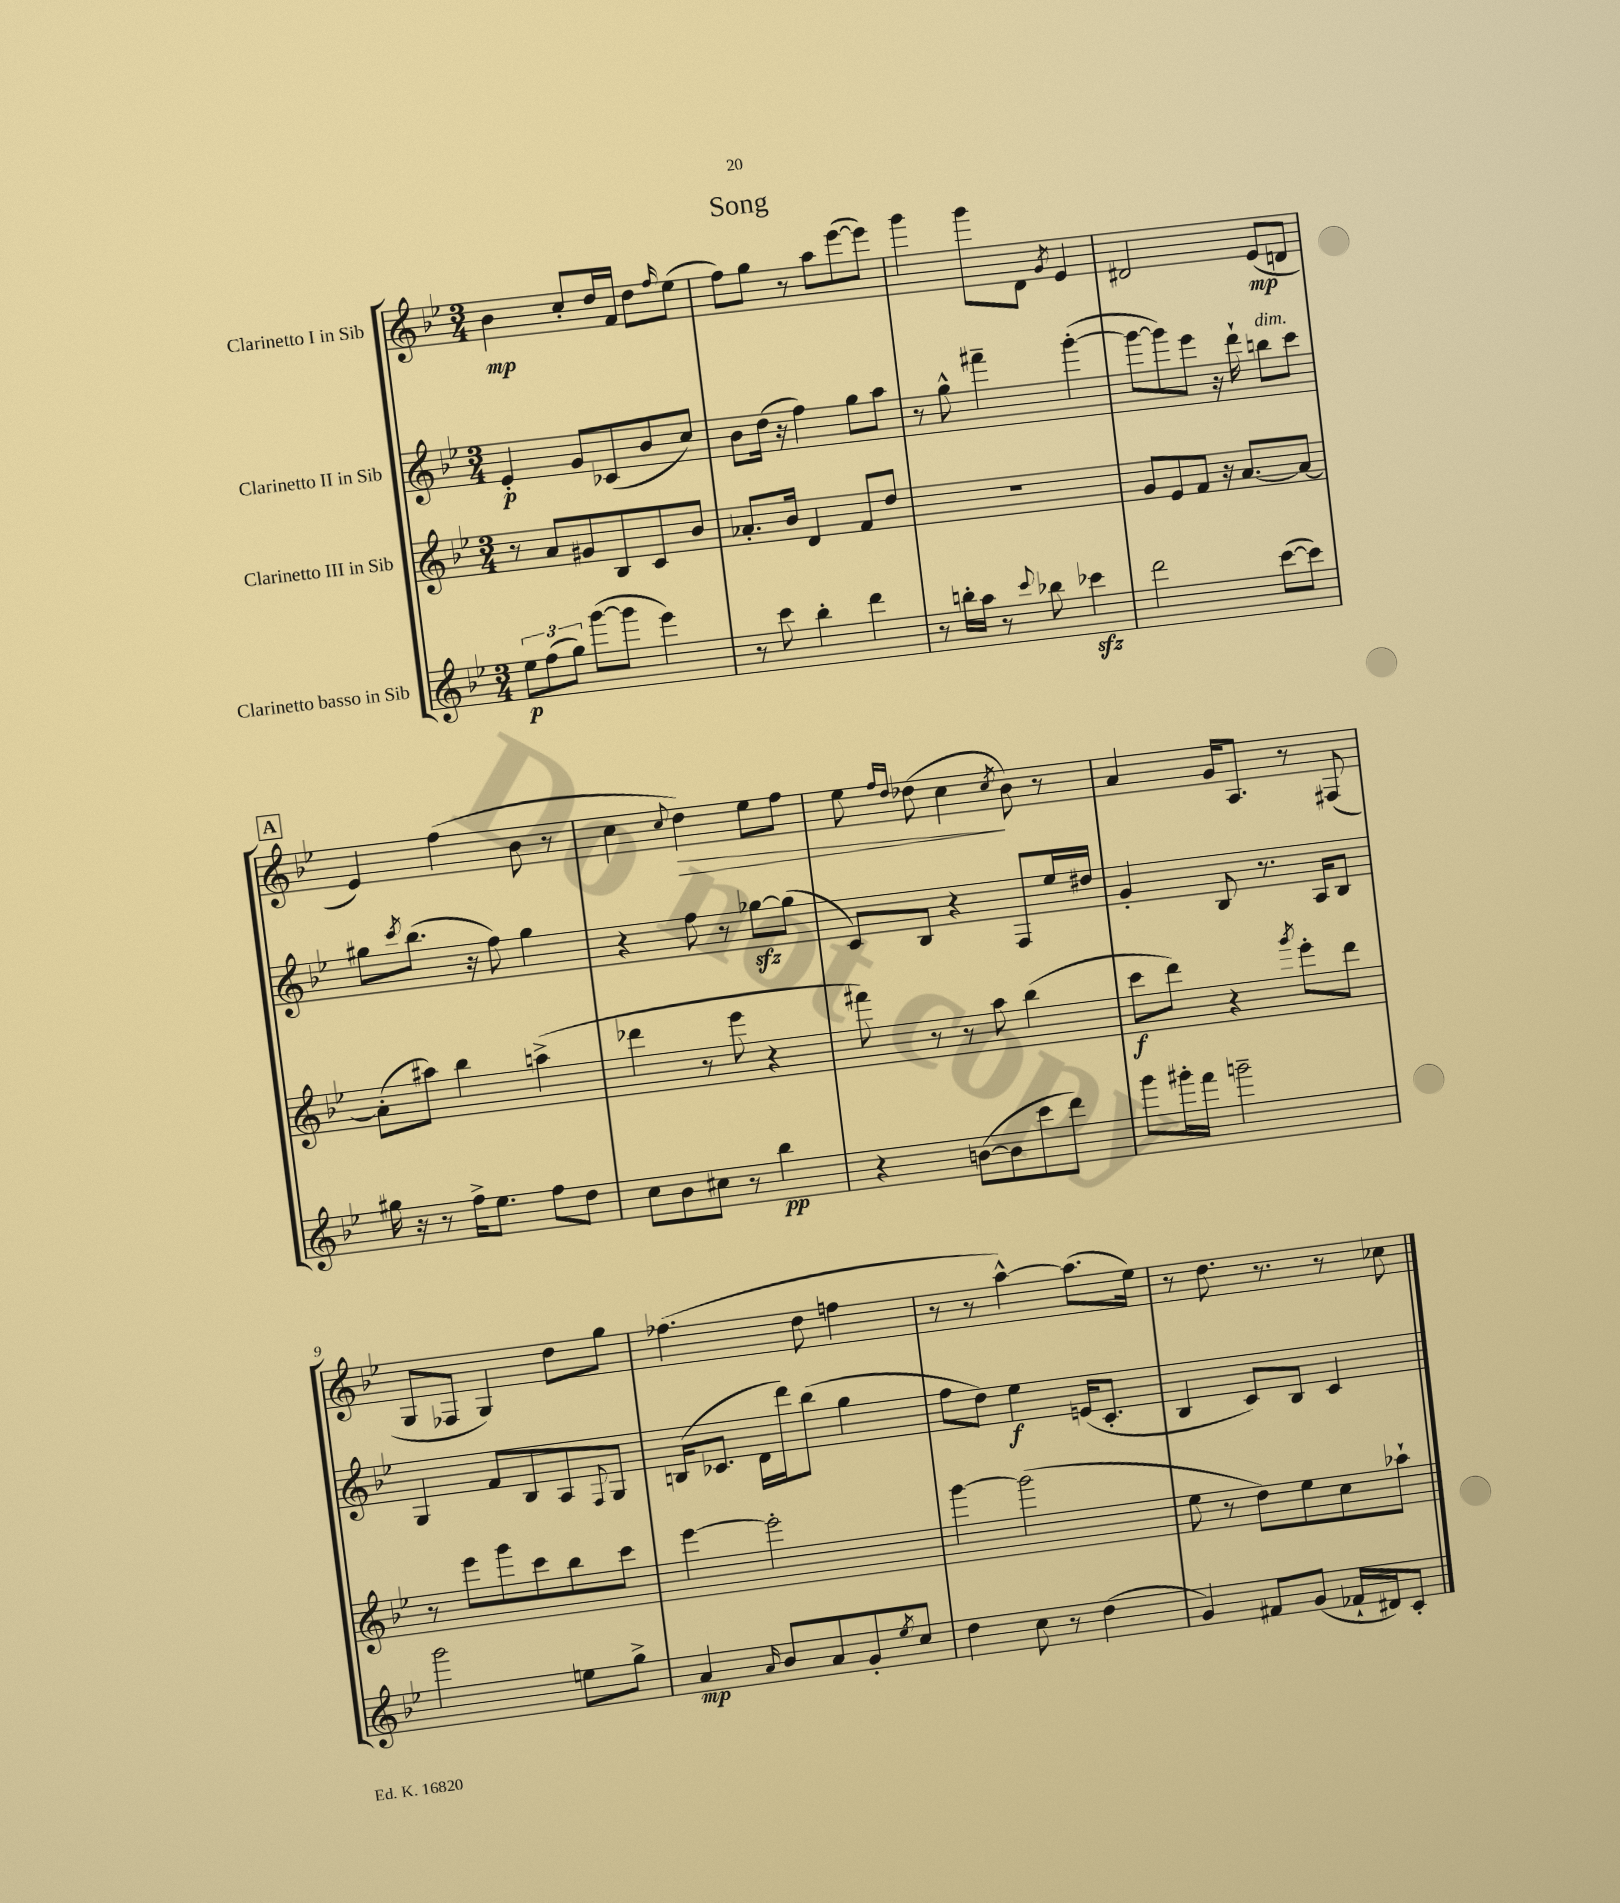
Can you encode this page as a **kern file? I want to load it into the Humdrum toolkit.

**kern	**kern	**kern	**kern
*staff4	*staff3	*staff2	*staff1
*clefG2	*clefG2	*clefG2	*clefG2
*k[b-e-]	*k[b-e-]	*k[b-e-]	*k[b-e-]
*M3/4	*M3/4	*M3/4	*M3/4
12ee-\L	8r	4e-'/	4b-\
(12ff\	.	.	.
.	8a/L	.	.
12gg\J)	.	.	.
([8ggg\L	8g#/	8g/L	8cc'/L
8ggg\]J	8B-/	(8c-/	16dd/L
.	.	.	16f/JJ
4eee-\)	8c/	8b-/	8dd\L
.	.	.	16qqff/
.	8b-/J	8cc/J)	(8ee-\J
=	=	=	=
8r	8.a-'/L	8b-\L	8ff\L)
8ccc\	.	(16dd\Jk	8gg\J
.	16b-/Jk	16r	.
4bb-'\	4d/	4ff\)	8r
.	.	.	8aa\L
4ddd\	8f/L	8gg\L	([8eee-\
.	8dd/J	8aa\J	8eee-\]J)
=	=	=	=
8r	2.r	8r	4ggg\
16bb'\LL	.	8gg^^\	.
16aa\JJ	.	.	.
8r	.	4fff#~\	8ggg\L
8qqccc/	.	.	.
8bb-\	.	.	8d\J
.	.	.	8qg/
4ccc-\	.	([4ggg'\	4e-/
=	=	=	=
2ddd\	8g/L	8ggg\_L	2d#/
.	8e-/	8ggg\])	.
.	8f/J	8eee-\J	.
.	16r	16r	.
.	[8.a/L	16ddd`\	.
([8ccc\L	.	8bb\L	(8e-/L
8ccc\]J)	8a/_J	8ccc\J	8d/J
=	=	=	=
16gg#\	(8a'\]L	8gg#\L	4e-/)
16r	.	.	.
.	.	8qccc/	.
8r	8aa#\J)	(8.bb-\J	.
16ff^\LK	4bb-\	.	(4ff\
8.ee-\J	.	16r	.
.	.	8ff\)	.
8ff\L	(4aa^\	4gg#\	8b-\
8dd\J	.	.	8r
=	=	=	=
8cc\L	4ddd-\	4r	4cc\
8b-\	.	.	.
.	.	.	8qqcc/
8cc#\J	8r	8ff\	4dd\)
8r	8eee-\	8r	.
4bb-\	4r	[8gg-\L	8ee-\L
.	.	(8gg-\]J	8ff\J
=	=	=	=
4r	8fff#\)	8c/L)	8ee-\
.	.	.	16qqff/LL
.	.	.	16qqdd/JJ
.	8r	8B-/J	(8dd-\
([8b\L	8r	4r	4cc\
8b\]	8aa\	.	.
.	.	.	8qcc/
8ccc\	(4bb-\	8F/L	8b-\)
8ddd\J)	.	16ee-/L	8r
.	.	16dd#/JJ	.
=	=	=	=
8ggg\L	8ccc\L	4g'/	4a/
16ggg#'\L	8ddd\J)	.	.
16fff\JJ	.	.	.
2ggg~\	4r	8B-/	16g/LK
.	.	.	8.A/J
.	.	8.r	.
.	8qggg/	.	.
.	8eee-'\L	.	8r
.	.	16A/LK	.
.	8ddd\J	8B-/J	(8F#/
=	=	=	=
2ggg\	8r	4G/	8G/L
.	8eee-\L	.	8F-/J
.	8ggg\	8f/L	4G/)
.	8ccc\	8B-/	.
8ee\L	8bb-\	8A/	8dd\L
.	.	8qqF/	.
8gg^\J	8ccc\J	8G/J	8gg\J
=	=	=	=
4a/	[4eee-\	(16B/LK	(4.ff-\
.	.	8.c-/J	.
16qqa/	.	.	.
8b-/L	2eee-'\]	16d\LL	.
.	.	16ddd\J)	.
8a/	.	(8bb-\J	8dd\
8g'/	.	4gg\	4ff\
8qee-/	.	.	.
8cc/J	.	.	.
=	=	=	=
4dd\	[4ggg\	8ff\L	8r
.	.	8dd\J)	8r
8cc\	(2ggg\]	4ee-\	[4aa^^\)
8r	.	.	.
(4dd\	.	(16e/LK	(8.aa\]L
.	.	8.c'/J	.
.	.	.	16ee-\Jk)
=	=	=	=
4g/)	8ee-\	4B-/	8r
.	8r	.	8.dd\
8f#/L	8dd\L)	8c/L)	.
.	.	.	8.r
(8g/J	8ee-\	8B-/J	.
16f-`/LL	8cc\	4c/	8r
16d#/J)	.	.	.
8c'/J	8aa-`\J	.	8cc-\
==	==	==	==
*-	*-	*-	*-
